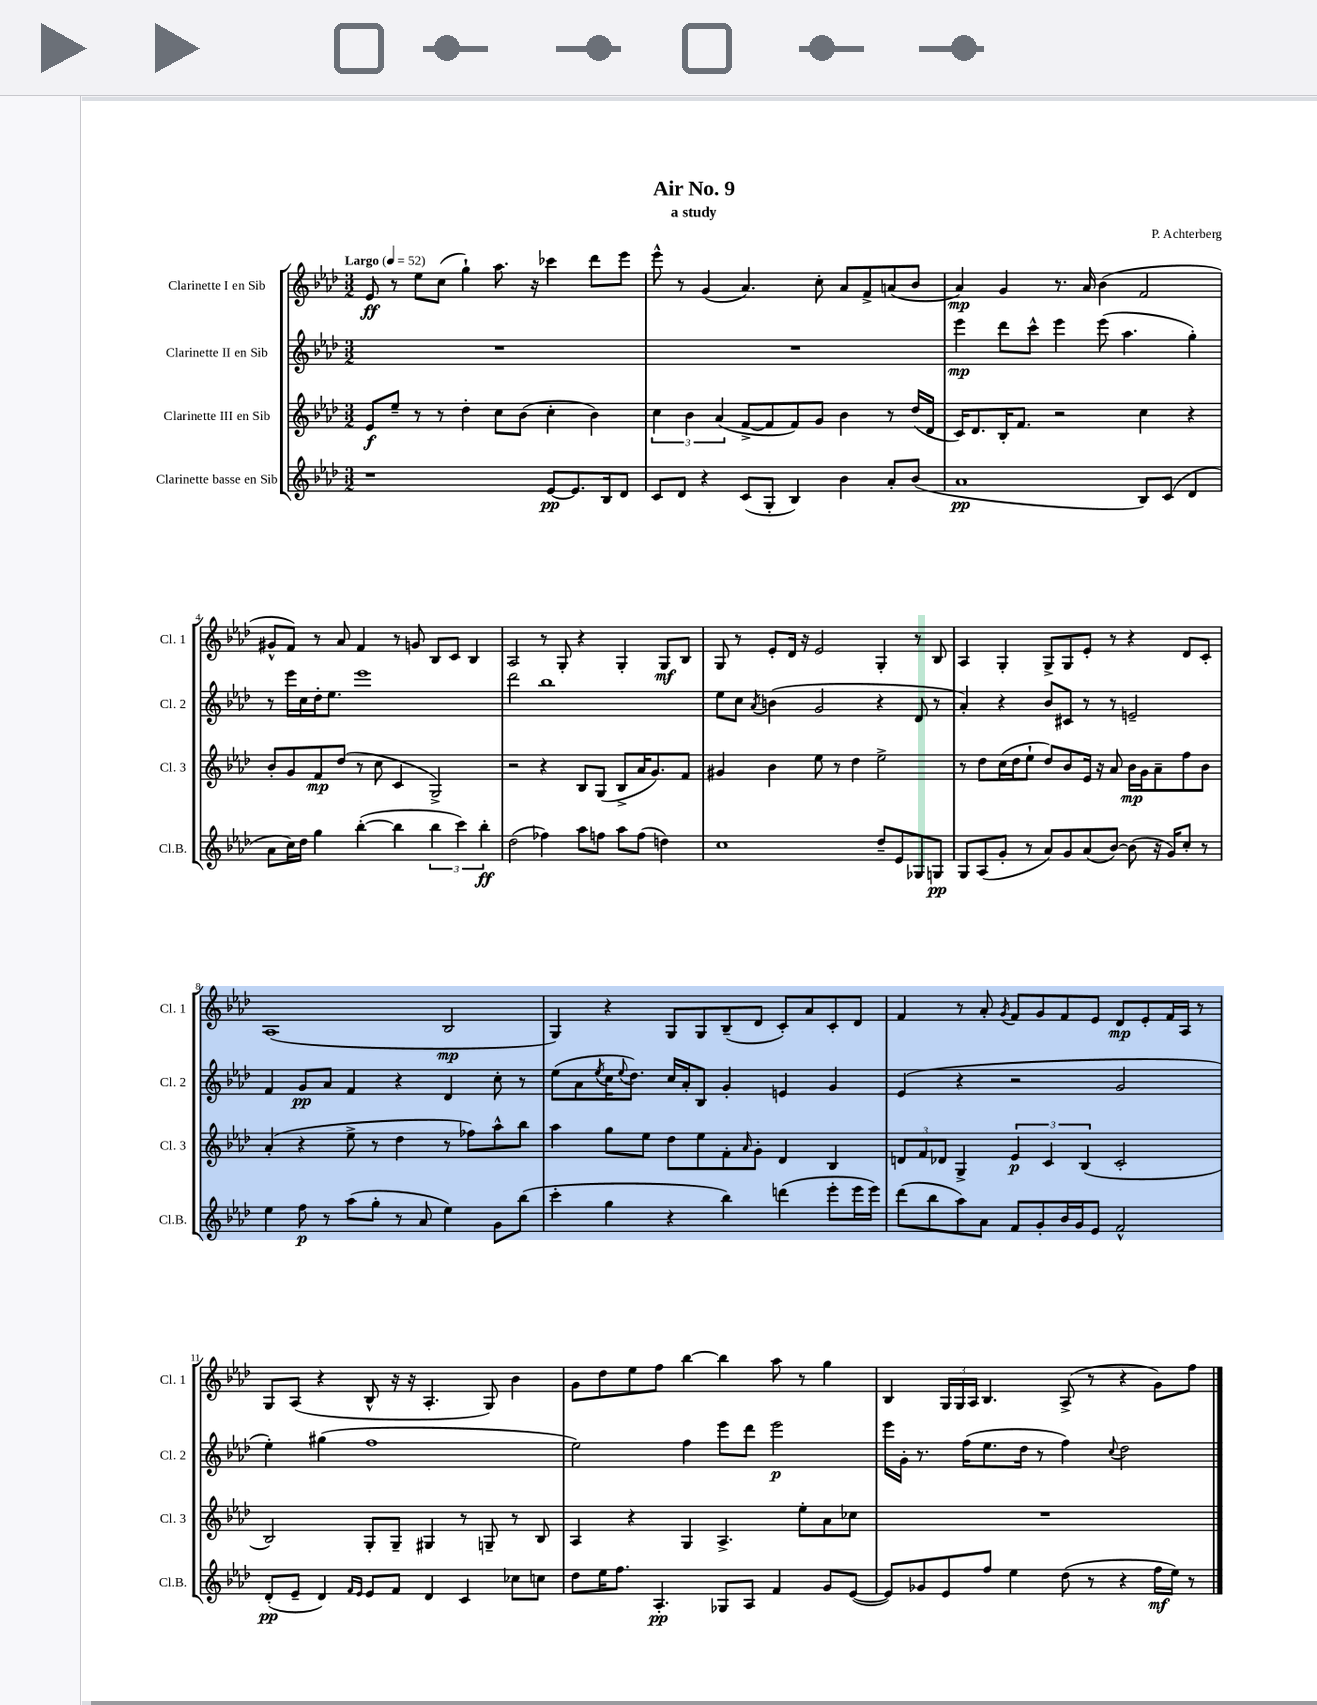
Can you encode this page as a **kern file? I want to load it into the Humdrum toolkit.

**kern	**kern	**kern	**kern
*staff4	*staff3	*staff2	*staff1
*clefG2	*clefG2	*clefG2	*clefG2
*k[b-e-a-d-]	*k[b-e-a-d-]	*k[b-e-a-d-]	*k[b-e-a-d-]
*M3/2	*M3/2	*M3/2	*M3/2
*MM52	*MM52	*MM52	*MM52
1r	8e-	1.r	8e-
.	8ee-~	.	8r
.	8r	.	8ee-
.	8r	.	(8cc
.	4dd-'	.	4gg`)
.	8cc	.	8.aa-
.	(8b-	.	.
.	.	.	16r
[8e-	4cc'	.	4ccc-
8.e-]	.	.	.
.	4b-)	.	8ddd-
16B-	.	.	.
8d-	.	.	8eee-
=	=	=	=
8c	6cc	1.r	8eee-^^
8d-	.	.	8r
.	6b-	.	.
4r	.	.	(4g
.	(6a-	.	.
(8c	[8f^	.	4.a-)
8G'	8f]	.	.
4B-)	8f)	.	.
.	8g	.	8cc'
4b-	4b-	.	8a-
.	.	.	8f^
8a-'	8r	.	(8a
(8b-	(16dd-	.	8b-
.	16d-	.	.
=	=	=	=
1a-	16c)	4eee-	4a-)
.	8.d-	.	.
.	16B-'	8ddd-	4g
.	8.f	.	.
.	.	8ccc^^	.
.	2r	4eee-	8.r
.	.	.	16a-
.	.	(8eee-	(4b-
.	.	4.aa-	.
8B-)	4cc	.	2f
(8c	.	.	.
4d-	4r	4gg')	.
=	=	=	=
8a-	8b-'	8r	8g#^^
16cc)	8g	16eee-	8f)
16dd-	.	16cc	.
4gg	8f	16dd-'	8r
.	.	8.ee-	.
.	(8dd-	.	8a-
([4bb-'	8r	1eee-	4f
.	8cc	.	.
4bb-]	4c	.	8r
.	.	.	8g
6bb-	2G^)	.	8B-
.	.	.	8c
6ccc)	.	.	.
.	.	.	4B-
6bb-'	.	.	.
=	=	=	=
(2dd-	2r	2ddd-	2A-
4ff-)	4r	1bb-	8r
.	.	.	8G'
8aa-	8B-	.	4r
8ff	(8G	.	.
8aa-	8B-^	.	4G'
(8ff	16a-	.	.
.	8.g)	.	.
4dd)	.	.	8G
.	8f	.	8B-
=	=	=	=
1cc	4g#	8ee-	8G
.	.	8cc	8r
.	.	8qa-	.
.	4b-	(4b	8e-'
.	.	.	16d-
.	.	.	16r
.	8ee-	2g	2e-
.	8r	.	.
.	4dd-	.	.
8dd-~	2ee-^	4r	4G'
8e-	.	.	.
8G-	.	8d-	8r
8G	.	8r	8B-
=	=	=	=
8G	8r	4a-')	4A-
(8A-	8dd-	.	.
8g'	(16cc	4r	4G'
.	16dd-	.	.
8r	8ee-`	.	.
8a-)	8dd-)	8b-	8G^
8g	8b-	8c#	8G
(8a-	16e-	8r	8e-'
.	16r	.	.
[8b-)	8a-	8r	8r
(8b-]	16b-	2e~	4r
.	16g	.	.
16r	8a-~	.	.
16g)	.	.	.
8cc'	8ff	.	8d-
8r	8b-	.	8c'
=	=	=	=
4ee-	(4a-'	4f	(1A-
8ff	4r	8g	.
8r	.	8a-	.
(8aa-	8ee-^	4f	.
8gg'	8r	.	.
8r	4dd-	4r	.
8a-	.	.	.
4ee-)	8r	4d-	2B-
.	8ff-)	.	.
8g	8aa-^^	8cc'	.
(8bb-	8bb-	8r	.
=	=	=	=
4ccc'	4aa-	(8ee-	4G)
.	.	8a-	.
.	.	8qee-	.
4gg	8gg	16cc	4r
.	.	8qqee-	.
.	.	8.dd-)	.
.	8ee-	.	.
4r	8dd-	16cc	8G
.	.	16a-'	.
.	8ee-	8B-	8G
4bb-)	8f'	4g'	(8B-~
.	16qqa-	.	.
.	8g'	.	8d-
(4ddd	4d-	4e	8c')
.	.	.	8a-
8eee-'	4B-	4g	8c'
16eee-	.	.	8d-
16eee-)	.	.	.
=	=	=	=
(8ddd-	12d	(4e-	4f
.	12f	.	.
8bb-	.	.	.
.	12d-	.	.
8aa-)	4G^	4r	8r
8a-	.	.	8a-'
.	.	.	8qg
8f	6e-	2r	8f
8g'	.	.	8g
.	6c	.	.
16b-	.	.	8f
16g	.	.	.
.	(6B-	.	.
8e-	.	.	8e-
2f^^	2c'	2g	8d-
.	.	.	8e-'
.	.	.	16f
.	.	.	16A-
.	.	.	8r
=	=	=	=
(8d-'	2B-)	4ee-')	8G
8e-~	.	.	(8A-
4d-)	.	(4gg#	4r
16qqf	.	.	.
16qqe-	.	.	.
8e-	8G'	1ff	8B-^^
8f	8G~	.	16r
.	.	.	16r
4d-	4G#	.	4.A-'
4c	8r	.	.
.	8G~	.	8G)
8cc-	8r	.	4b-
8cc	8B-	.	.
=	=	=	=
8dd-	4A-	2ee-)	8g
16ee-	.	.	8dd-
8.ff	.	.	.
.	4r	.	8ee-
4.A-'	.	.	8ff
.	4G	4ff	[4bb-
8G-	4.A-^	8eee-	4bb-]
8A-	.	8ddd-	.
4f	.	2eee-	8aa-
.	8ee-'	.	8r
8g	8a-	.	4gg
([8e-	8cc-	.	.
=	=	=	=
8e-])	1.r	16eee-	4B-
.	.	16g'	.
8g-	.	8.r	.
8e-	.	.	24G
.	.	.	24G
.	.	(16ff	.
.	.	.	24A-
8ff	.	8.ee-	4.B-
4ee-	.	.	.
.	.	16dd-	.
.	.	8r	.
(8dd-	.	4ff)	(8A-^
8r	.	.	8r
.	.	8qqcc	.
4r	.	2dd-	4r
16ff	.	.	8g)
16ee-)	.	.	.
8r	.	.	8ff
==	==	==	==
*-	*-	*-	*-
